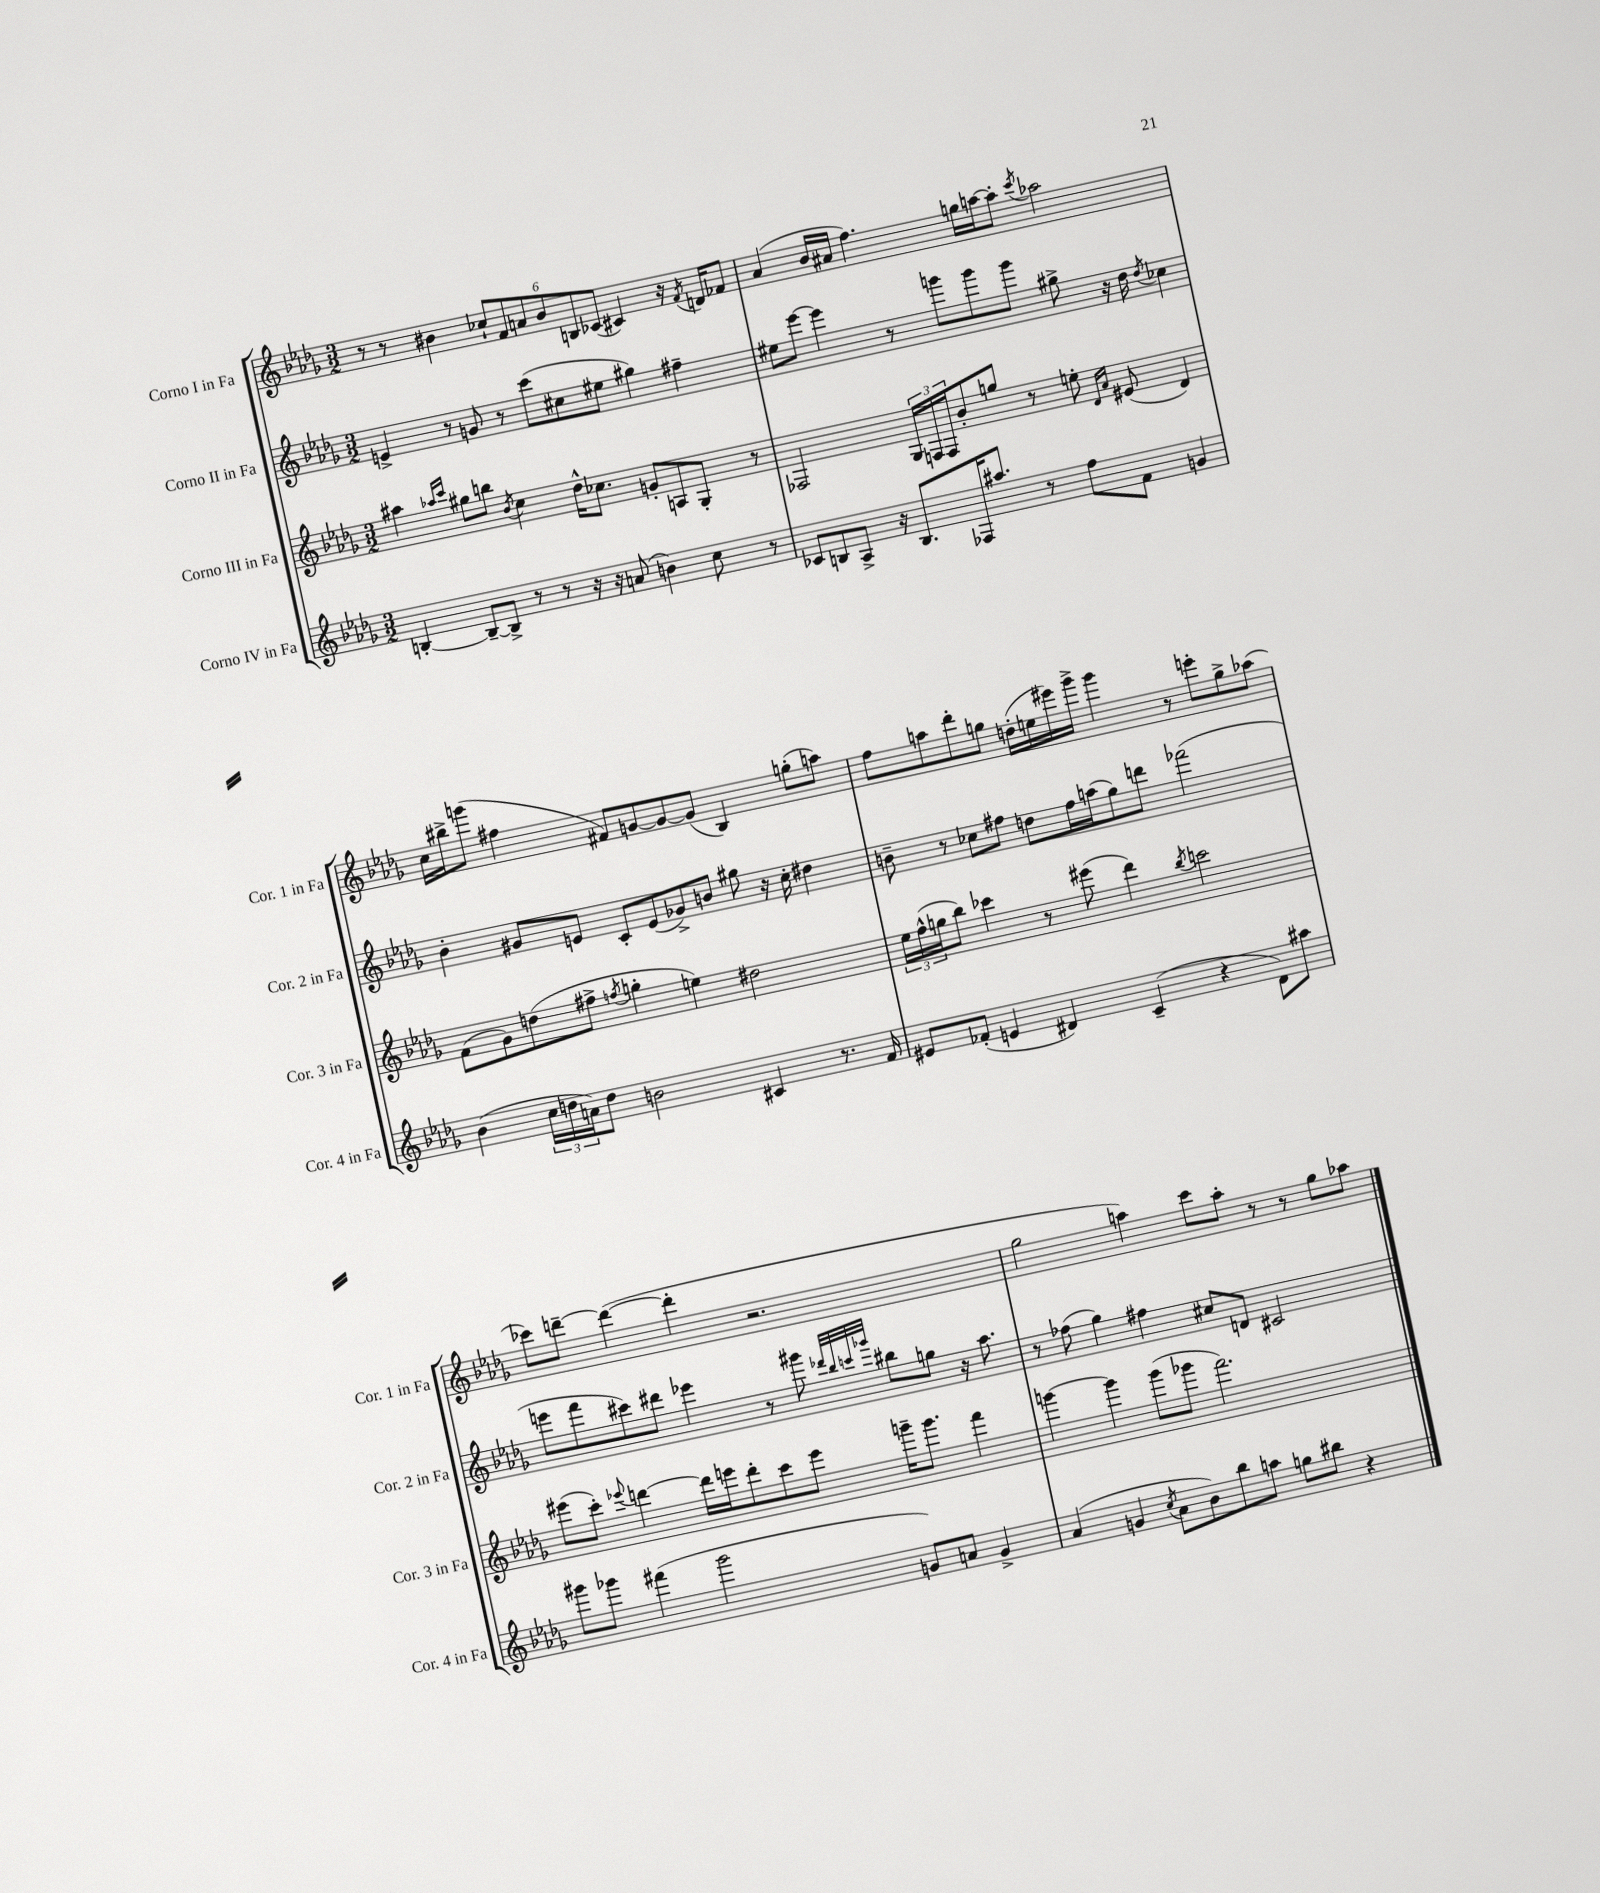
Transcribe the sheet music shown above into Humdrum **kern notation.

**kern	**kern	**kern	**kern
*staff4	*staff3	*staff2	*staff1
*clefG2	*clefG2	*clefG2	*clefG2
*k[b-e-a-d-g-]	*k[b-e-a-d-g-]	*k[b-e-a-d-g-]	*k[b-e-a-d-g-]
*M3/2	*M3/2	*M3/2	*M3/2
[4B'	4aa#	4e^	8r
.	.	.	8r
.	16qqaa-	.	.
.	16qqccc	.	.
8B~_	8gg#	8r	4b#
8B^]	8bb	8g	.
.	8qb-	.	.
8r	4cc	8r	12cc-`
.	.	.	12f
8r	.	(8ccc	.
.	.	.	12a
16r	16dd-^^	8cc#	12b#
16r	8.cc-	.	.
.	.	.	12B
(8a	.	8ee#	.
.	.	.	(12c-
4b)	8g'	4gg#)	4c#)
.	8A	.	.
8cc	8G-'	4ff#~	16r
.	.	.	8qf
.	.	.	16d
8r	8r	.	8f-
=	=	=	=
8c-	2F-	8ee#	(4a-
8B	.	[8eee-	.
8A-^	.	4eee-]	16b-
.	.	.	16a#
16r	.	.	4.ff)
8.B	.	.	.
.	24G-	8r	.
.	24F	.	.
.	24F	.	.
16F-	8b-'	8ggg	.
8.aa#	.	.	.
.	8gg	8ggg	16gg
.	.	.	[16aa
8r	8r	8ggg	8aa']
.	.	.	8qccc
8ff	8ee'	8gg#^	2aa-
.	16qqd-	.	.
.	16qqa-	.	.
8f	(8e#	16r	.
.	.	16dd-	.
.	.	8qdd-	.
4g	4d-)	4cc-	.
=	=	=	=
(4b-	(8f	4b-'	16cc
.	.	.	16bb#^
.	8g-)	.	(8ggg
24cc	(8dd	8g#	4ff#
24dd	.	.	.
24a)	.	.	.
8dd	8ff#^	8e	.
.	8qff	.	.
2b	4gg'	8c'	8f#)
.	.	(8e	[8g
.	4ee)	8g-^)	8g_
.	.	8b	(8g]
4c#	2dd#	8gg#	4B-)
.	.	16r	.
.	.	16cc'	.
8.r	.	4dd#	(8gg'
.	.	.	8aa)
16f	.	.	.
=	=	=	=
8e#	24ee-	8b~	8ff
.	(24ff^^	.	.
.	24gg	.	.
(8f-'	8bb-)	8r	8aa
4e	4ccc-	8cc-	8ddd-'
.	.	8ff#	8gg
4d#)	8r	8dd	(16dd'
.	.	.	16ee
.	(8eee#	16ff#	16eee#)
.	.	(16aa	16ggg-^
(4c~	4ddd-)	8gg-)	4ggg-
.	.	8ddd	.
.	8qbb-	.	.
4r	2ccc	(2fff-	8r
.	.	.	8eee'
8d#)	.	.	8gg^
8aa#	.	.	(8aa-
=	=	=	=
8ggg#	(8eee#	8eee	8ccc-)
8ggg-	8ccc')	8fff	[8ddd~
.	8qqeee-	.	.
(4fff#	[4ddd	8ccc#)	(4ddd_
.	.	8ddd#	.
2ggg-	16ddd]	4eee-	4ddd']
.	16eee	.	.
.	8ddd'	.	.
.	8ccc	8r	2.r
.	8eee	8ggg#	.
.	.	32qqddd-	.
.	.	32qqbb-	.
.	.	32qqccc	.
.	.	32qqggg-	.
8g)	16ggg~	8bb#	.
.	8.ggg	.	.
8a	.	8gg	.
4g^	4fff	16r	.
.	.	8.aa-	.
=	=	=	=
(4a-	[4ggg	8r	2gg-
.	.	(8ff-	.
4g	4ggg]	4gg-)	.
8qcc	.	.	.
8a-	(8ggg	4ff#	4aa)
8b-)	8ggg-	.	.
8bb-	2.fff)	8cc#	8ccc
8aa	.	8d	8aa'
8gg	.	2c#	8r
8bb#	.	.	8r
4r	.	.	8gg-
.	.	.	8aa-
==	==	==	==
*-	*-	*-	*-
